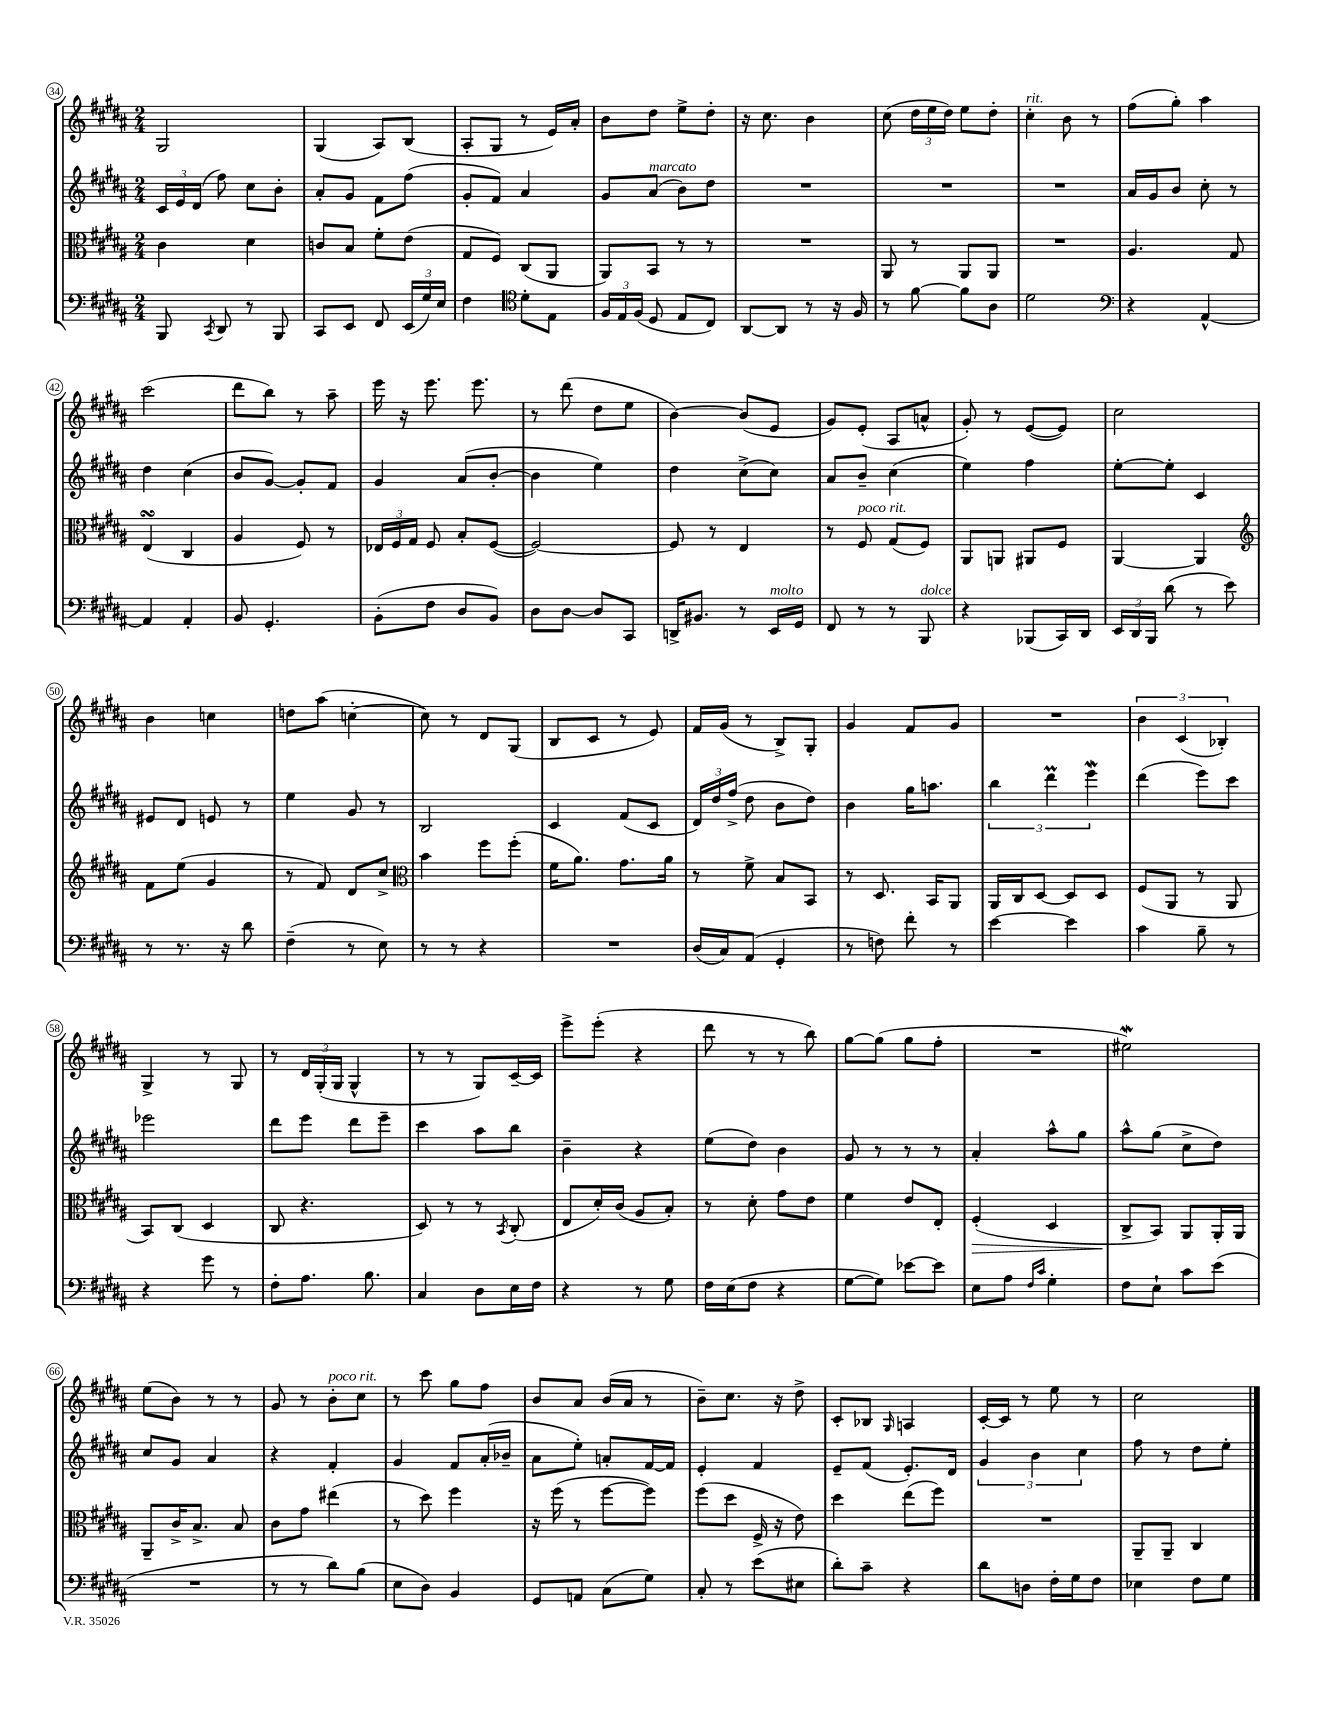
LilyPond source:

<<
\new StaffGroup <<
\new Staff = "s0" {
    \clef treble \key b \major \numericTimeSignature \time 2/4
    \autoBeamOff gis2 |
    gis4( ais8[) b8]( |
    ais8[-. gis8] r8 e'16[) ais'16]-. |
    b'8[ dis''8] e''8[-> dis''8]-. |
    r16 cis''8. b'4 |
    cis''8( \tuplet 3/2 { dis''16[ e''16 dis''16]) } e''8[ dis''8]-. |
    cis''4-.^\markup { \italic "rit." } b'8 r8 |
    fis''8[( gis''8]-.) ais''4 |
    cis'''2( |
    dis'''8[ b''8]) r8 ais''8-- |
    e'''16 r16 e'''8. e'''8. |
    r8 dis'''8( dis''8[ e''8] |
    b'4~) b'8[( e'8] |
    gis'8[) e'8]-.( ais8[ a'8]-^ |
    gis'8-.) r8 e'8[~( e'8]) |
    cis''2 |
    b'4 c''4 |
    d''8[ ais''8]( c''4~-. |
    c''8) r8 dis'8[ gis8]( |
    b8[ cis'8] r8 e'8) |
    fis'16[ gis'16]( r8 b8[->) gis8]-. |
    gis'4 fis'8[ gis'8] |
    R2 |
    \tuplet 3/2 { b'4 cis'4( bes4-.) } |
    gis4-> r8 gis8 |
    r8 \tuplet 3/2 { dis'16[ gis16-.( gis16] } gis4-^ |
    r8 r8 gis8[) cis'16~-- cis'16] |
    e'''8[-> e'''8]-.( r4 |
    dis'''8 r8 r8 b''8) |
    gis''8[~ gis''8]( gis''8[ fis''8]-. |
    R2 |
    eis''2\mordent) |
    e''8[( b'8]) r8 r8 |
    gis'8 r8 b'8[-.^\markup { \italic "poco rit." } cis''8] |
    r8 cis'''8 gis''8[ fis''8] |
    b'8[ ais'8] b'16[( ais'16] r8 |
    b'8[--) cis''8.] r16 dis''8-> |
    cis'8[-. bes8] \grace { gis16 } a4 |
    cis'16[~-. cis'16] r8 e''8 r8 |
    cis''2 \bar "|." |
}
\new Staff = "s1" {
    \clef treble \key b \major \numericTimeSignature \time 2/4
    \autoBeamOff \tuplet 3/2 { cis'16[ e'16 dis'16]( } fis''8) cis''8[ b'8]-. |
    ais'8[-. gis'8] fis'8[ fis''8]( |
    gis'8[-. fis'8]) ais'4 |
    gis'8[ ais'8]^\markup { \italic "marcato" }( b'8[) dis''8] |
    R2 |
    R2 |
    R2 |
    ais'16[ gis'16 b'8] cis''8-. r8 |
    dis''4 cis''4( |
    b'8[ gis'8]~) gis'8[-. fis'8] |
    gis'4 ais'8[( b'8]~-. |
    b'4 e''4) |
    dis''4 cis''8[->( cis''8]) |
    ais'8[ b'8]-- cis''4( |
    e''4) fis''4 |
    e''8[~-. e''8]-. cis'4 |
    eis'8[ dis'8] e'8 r8 |
    e''4 gis'8 r8 |
    b2 |
    cis'4 fis'8[( cis'8] |
    \tuplet 3/2 { dis'16[) dis''16 fis''16]->( } dis''8 b'8[ dis''8]) |
    b'4 gis''16[ a''8.] |
    \tuplet 3/2 { b''4 dis'''4\prall e'''4\mordent } |
    dis'''4( e'''8[) cis'''8] |
    ees'''2 |
    dis'''8[ e'''8] dis'''8[ e'''8]-- |
    cis'''4 ais''8[ b''8] |
    b'4-- r4 |
    e''8[( dis''8]) b'4 |
    gis'8 r8 r8 r8 |
    ais'4-. ais''8[-^ gis''8] |
    ais''8[-^ gis''8]( cis''8[-> dis''8]) |
    cis''8[ gis'8] ais'4 |
    r4 fis'4-. |
    gis'4 fis'8[ ais'16-.( bes'16]-- |
    ais'8[ e''8]-.) a'8[-. fis'16~ fis'16] |
    e'4-. fis'4 |
    e'8[-- fis'8]( e'8.[-.) dis'16] |
    \tuplet 3/2 { gis'4 b'4 cis''4 } |
    fis''8 r8 dis''8[ e''8]-. \bar "|." |
}
\new Staff = "s2" {
    \clef alto \key b \major \numericTimeSignature \time 2/4
    \autoBeamOff cis'4 dis'4 |
    c'8[ b8] fis'8[-. e'8]( |
    gis8[ fis8]) cis8[( ais,8] |
    ais,8[) b,8] r8 r8 |
    R2 |
    ais,8 r8 ais,8[ ais,8] |
    R2 |
    ais4. gis8 |
    e4\turn( cis4 |
    ais4 fis8) r8 |
    \tuplet 3/2 { ees16[ fis16 gis16] } fis8 b8[-. fis8]~( |
    fis2~) |
    fis8 r8 e4 |
    r8 fis8^\markup { \italic "poco rit." } gis8[( fis8]) |
    ais,8[ a,8] ais,8[ fis8] |
    ais,4~ ais,4 |
    \clef treble fis'8[ e''8]( gis'4 |
    r8 fis'8) dis'8[ cis''8]-> |
    \clef alto b'4 fis''8[ fis''8]-.( |
    fis'16[ ais'8.]) gis'8.[ ais'16] |
    r8 fis'8-> b8[ b,8] |
    r8 dis8. b,16[ ais,8] |
    ais,16[ cis16 dis8]~ dis8[ dis8] |
    fis8[( ais,8] r8 ais,8 |
    b,8[) cis8]( dis4 |
    cis8 r4. |
    dis8) r8 r8 \acciaccatura { b,8 } cis8-.( |
    e8[ dis'16-.) cis'16]( ais8[ b8]-.) |
    r8 dis'8-. gis'8[ e'8] |
    fis'4 e'8[ e8]-. |
    fis4-.\>( dis4 |
    cis8[->\! b,8]) ais,8[ ais,16-. ais,16] |
    ais,8[-- cis'16-> b8.]-> b8 |
    cis'8[ gis'8] eis''4( |
    r8 dis''8) fis''4 |
    r16 fis''16( r8 fis''8[~ fis''8]) |
    fis''8[( dis''8] fis16-> r16 e'8) |
    dis''4 e''8[( fis''8]) |
    R2 |
    ais,8[-- ais,8]-- cis4 \bar "|." |
}
\new Staff = "s3" {
    \clef bass \key b \major \numericTimeSignature \time 2/4
    \autoBeamOff b,,8 \acciaccatura { cis,8 } dis,8 r8 b,,8 |
    cis,8[ e,8] fis,8 \tuplet 3/2 { e,16[( gis16) e16] } |
    fis4 \clef tenor dis'8[-. e8] |
    \tuplet 3/2 { fis16[ e16 fis16]( } dis8 e8[ cis8]) |
    ais,8[~ ais,8] r8 r16 fis16 |
    r8 fis'8~ fis'8[ ais8] |
    dis'2 |
    \clef bass r4 ais,4~-^ |
    ais,4 ais,4-. |
    b,8 gis,4.-. |
    b,8[-.( fis8] dis8[ b,8]) |
    dis8[ dis8]~ dis8[ cis,8] |
    d,16[-> bis,8.] r8 e,16[^\markup { \italic "molto" } gis,16] |
    fis,8 r8 r8 b,,8^\markup { \italic "dolce" } |
    r4 bes,,8[( cis,16) dis,16] |
    \tuplet 3/2 { e,16[ dis,16 b,,16] } dis'8( r8 e'8) |
    r8 r8. r16 dis'8 |
    fis4--( r8 e8) |
    r8 r8 r4 |
    R2 |
    dis16[( cis16) ais,8]( gis,4-. |
    r8 f8) fis'8-. r8 |
    e'4~ e'4 |
    cis'4 b8-- r8 |
    r4 gis'8 r8 |
    fis8[-. ais8.] b8. |
    cis4 dis8[ e16 fis16] |
    r4 r8 gis8 |
    fis16[ e16( fis8] r4 |
    gis8[~ gis8]) ees'8[~ ees'8] |
    e8[ ais8] \grace { fis16[ cis'16] } gis4-. |
    fis8[ e8]-! cis'8[ e'8]( |
    R2 |
    r8 r8 dis'8[) b8]( |
    e8[ dis8]) b,4 |
    gis,8[ a,8] cis8[( gis8]) |
    cis8-. r8 e'8[( eis8] |
    dis'8[-.) cis'8]-- r4 |
    dis'8[ d8] fis16[-. gis16 fis8] |
    ees4 fis8[ gis8] \bar "|." |
}
>>
>>
\layout { \context { \Score currentBarNumber = #34 \override BarNumber.stencil = #(make-stencil-circler 0.1 0.3 ly:text-interface::print) } }
